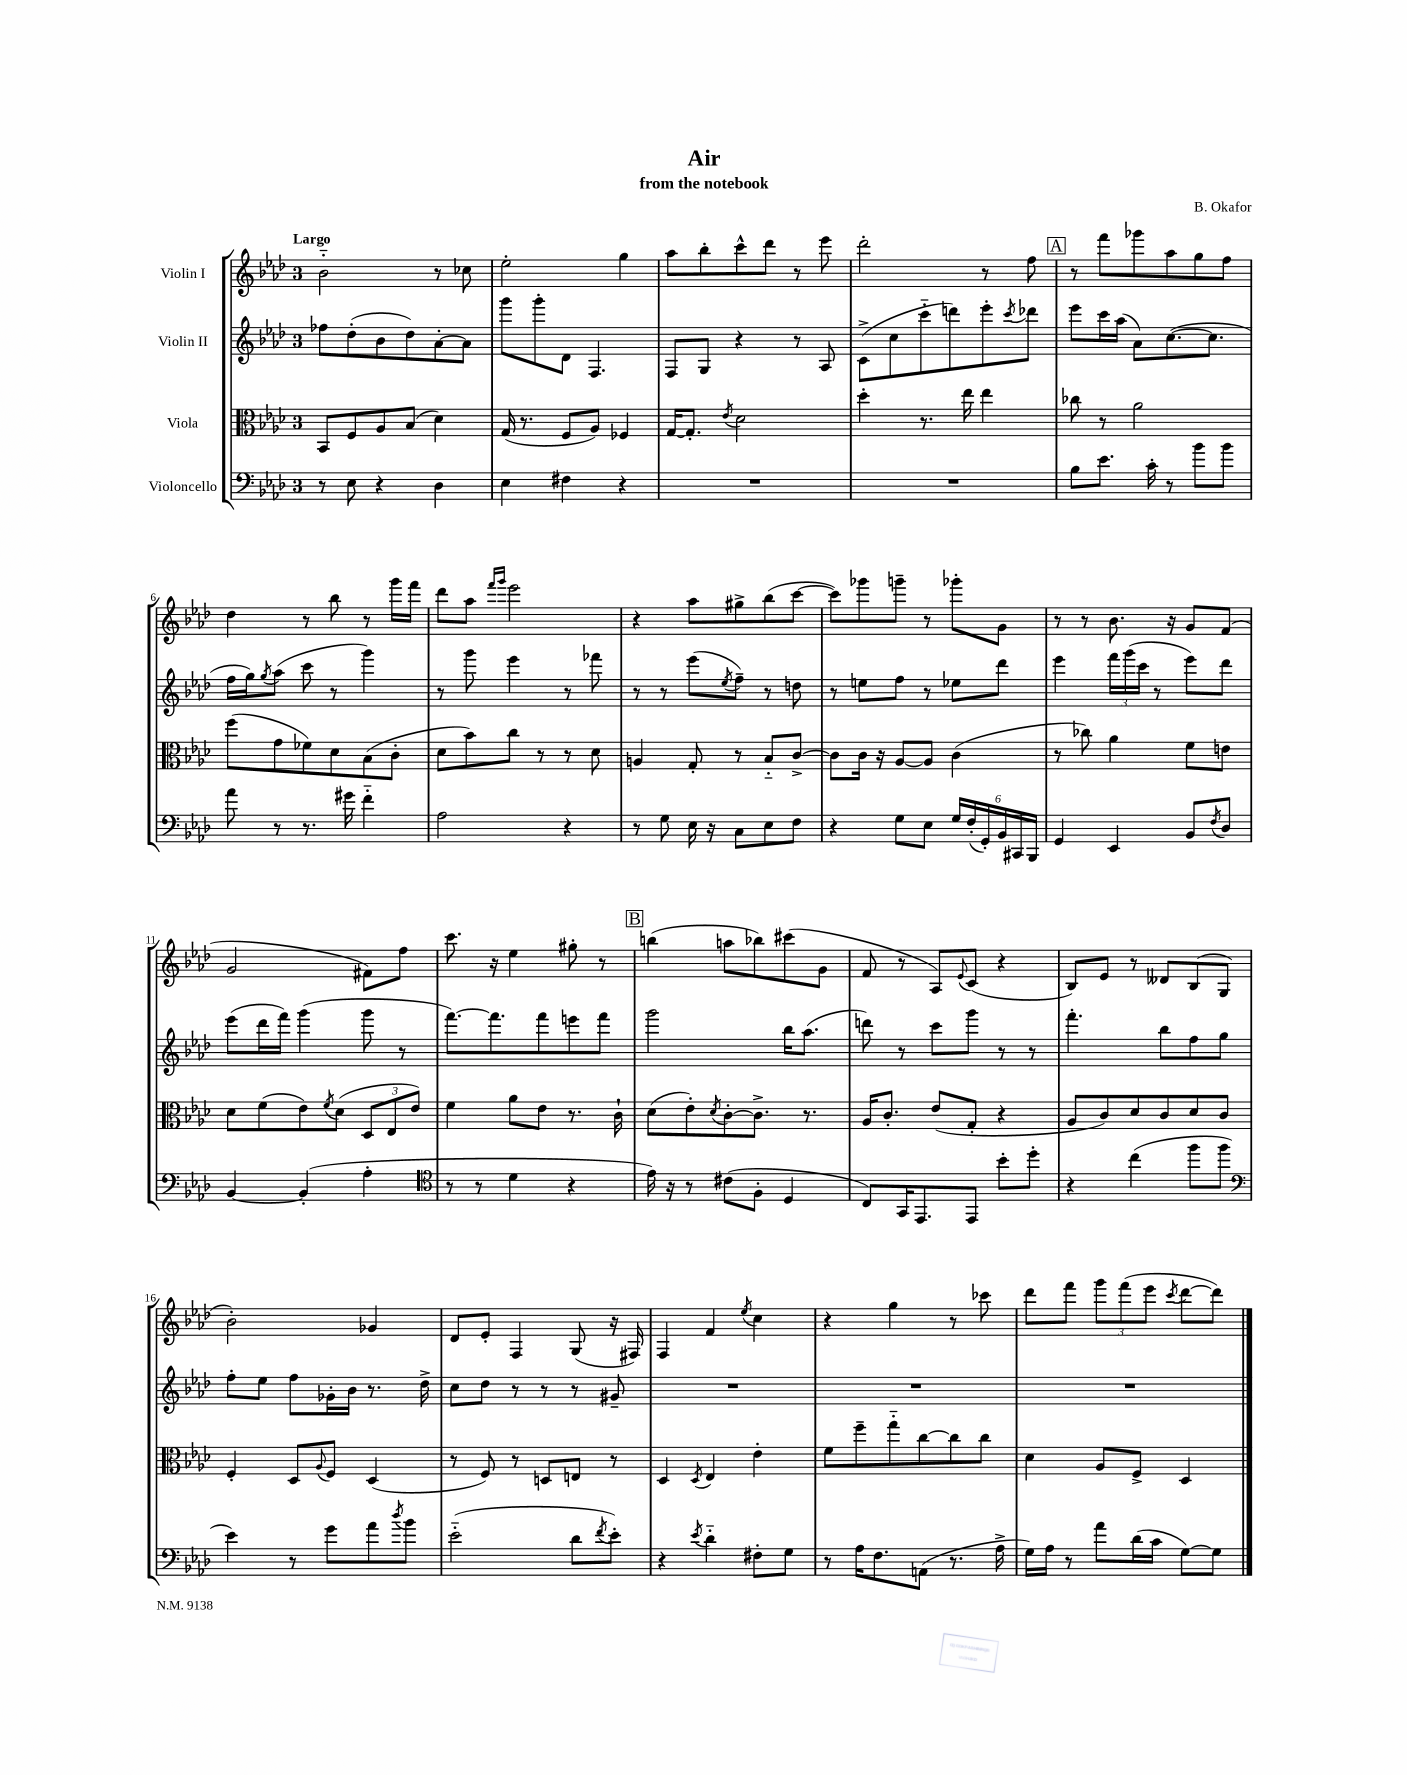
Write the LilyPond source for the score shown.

\header { title = "Air" composer = "B. Okafor" subtitle = "from the notebook" }
<<
\new StaffGroup <<
\new Staff = "s0" \with { instrumentName = "Violin I" } {
    \clef treble \key aes \major \once \override Staff.TimeSignature.style = #'single-digit \time 3/4 \tempo "Largo"
    bes'2-_ r8 ces''8 |
    ees''2-. g''4 |
    aes''8 bes''8-. c'''8-^ des'''8 r8 ees'''8 |
    des'''2-. r8 f''8 |
    \mark \markup { \box "A" } r8 f'''8 ges'''8 aes''8 g''8 f''8 |
    des''4 r8 bes''8 r8 g'''16 f'''16 |
    des'''8 aes''8 \grace { f'''16 g'''16 } ees'''2 |
    r4 aes''8 gis''8-> bes''8( c'''8~ |
    c'''8) ges'''8 g'''8-- r8 ges'''8-. g'8 |
    r8 r8 bes'8. r16 g'8 f'8( |
    g'2 fis'8) f''8 |
    c'''8. r16 ees''4 gis''8-. r8 |
    \mark \markup { \box "B" } b''4( a''8 bes''8) cis'''8( g'8 |
    f'8 r8 aes8) \appoggiatura { ees'8 } c'8( r4 |
    bes8) ees'8 r8 deses'8 bes8( g8 |
    bes'2-.) ges'4 |
    des'8 ees'8-. f4 g8( r16 fis16) |
    f4 f'4 \acciaccatura { ees''8 } c''4 |
    r4 g''4 r8 ces'''8 |
    des'''8 f'''8 \tuplet 3/2 { g'''8 f'''8( ees'''8 } \acciaccatura { c'''8 } des'''8~ des'''8) \bar "|." |
}
\new Staff = "s1" \with { instrumentName = "Violin II" } {
    \clef treble \key aes \major \once \override Staff.TimeSignature.style = #'single-digit \time 3/4
    fes''8 des''8-.( bes'8 des''8) aes'8~-. aes'8 |
    g'''8 g'''8-. des'8 f4. |
    f8 g8 r4 r8 aes8 |
    c'8->( c''8 c'''8-_ d'''8) ees'''8-. \acciaccatura { c'''8 } des'''8 |
    \mark \markup { \box "A" } ees'''8 c'''16 aes''16( aes'8) c''8.~( c''8. |
    f''16 g''16) \acciaccatura { g''8 } aes''8( c'''8 r8 g'''4) |
    r8 g'''8 ees'''4 r8 fes'''8 |
    r8 r8 ees'''8( \acciaccatura { ees''8 } f''8--) r8 d''8 |
    r8 e''8 f''8 r8 ees''8 des'''8 |
    ees'''4 \tuplet 3/2 { f'''16 g'''16( c'''16 } r8 ees'''8) des'''8 |
    ees'''8( des'''16 f'''16) g'''4( g'''8 r8 |
    f'''8.~) f'''8. f'''8 e'''8 f'''8 |
    \mark \markup { \box "B" } g'''2 bes''16 aes''8.( |
    d'''8) r8 c'''8 g'''8 r8 r8 |
    f'''4.-. bes''8 f''8 g''8 |
    f''8-. ees''8 f''8 ges'16-. bes'16 r8. des''16-> |
    c''8 des''8 r8 r8 r8 gis'8-- |
    R2. |
    R2. |
    R2. \bar "|." |
}
\new Staff = "s2" \with { instrumentName = "Viola" } {
    \clef alto \key aes \major \once \override Staff.TimeSignature.style = #'single-digit \time 3/4
    bes,8 f8 aes8 bes8( des'4) |
    g16( r8. f8 aes8) fes4 |
    g16~ g8.-. \acciaccatura { ees'8 } des'2 |
    des''4-. r8. ees''16 ees''4 |
    \mark \markup { \box "A" } ces''8 r8 aes'2 |
    f''8( g'8 fes'8) des'8 bes8( c'8-. |
    des'8 bes'8) c''8 r8 r8 des'8 |
    a4 g8-. r8 bes8-_ c'8~-> |
    c'8 c'16 r16 aes8~ aes8 c'4( |
    r8 ces''8) aes'4 f'8 e'8 |
    des'8 f'8( ees'8) \acciaccatura { f'8 } des'8( \tuplet 3/2 { des8 ees8 ees'8) } |
    f'4 aes'8 ees'8 r8. c'16-! |
    \mark \markup { \box "B" } des'8( ees'8-.) \acciaccatura { des'8 } c'8~-. c'8.-> r8. |
    aes16 c'8.-. ees'8( g8-. r4 |
    aes8 c'8) des'8 c'8 des'8 c'8 |
    f4-. des8 \appoggiatura { aes8 } f8 des4( |
    r8 f8) r8 d8 e8 r8 |
    des4 \acciaccatura { des8 } ees4 ees'4-. |
    f'8 f''8-- g''8-_ c''8~ c''8 c''8 |
    des'4 aes8 f8-> des4 \bar "|." |
}
\new Staff = "s3" \with { instrumentName = "Violoncello" } {
    \clef bass \key aes \major \once \override Staff.TimeSignature.style = #'single-digit \time 3/4
    r8 ees8 r4 des4 |
    ees4 fis4 r4 |
    R2. |
    R2. |
    \mark \markup { \box "A" } bes8 ees'8. c'16-. r8 bes'8 bes'8 |
    aes'8 r8 r8. gis'16 f'4-_ |
    aes2 r4 |
    r8 g8 ees16 r16 c8 ees8 f8 |
    r4 g8 ees8 \tuplet 6/4 { g16 f16-.( g,16-.) bes,16 cis,16 bes,,16 } |
    g,4 ees,4 bes,8 \acciaccatura { f8 } des8 |
    bes,4~ bes,4-.( aes4-. |
    \clef tenor r8 r8 des'4 r4 |
    \mark \markup { \box "B" } ees'16) r16 r8 cis'8( f8-. des4 |
    c8) g,16 ees,8. ees,8 bes'8-. des''8-. |
    r4 c''4( f''8 f''8 |
    \clef bass ees'4) r8 g'8 aes'8 \acciaccatura { des''8 } bes'8 |
    ees'2-_( des'8 \acciaccatura { f'8 } ees'8-.) |
    r4 \acciaccatura { ees'8 } des'4-_ fis8-. g8 |
    r8 aes16 f8. a,8( r8. aes16-> |
    g16) aes16 r8 aes'8 des'16( c'16 g8~) g8 \bar "|." |
}
>>
>>
